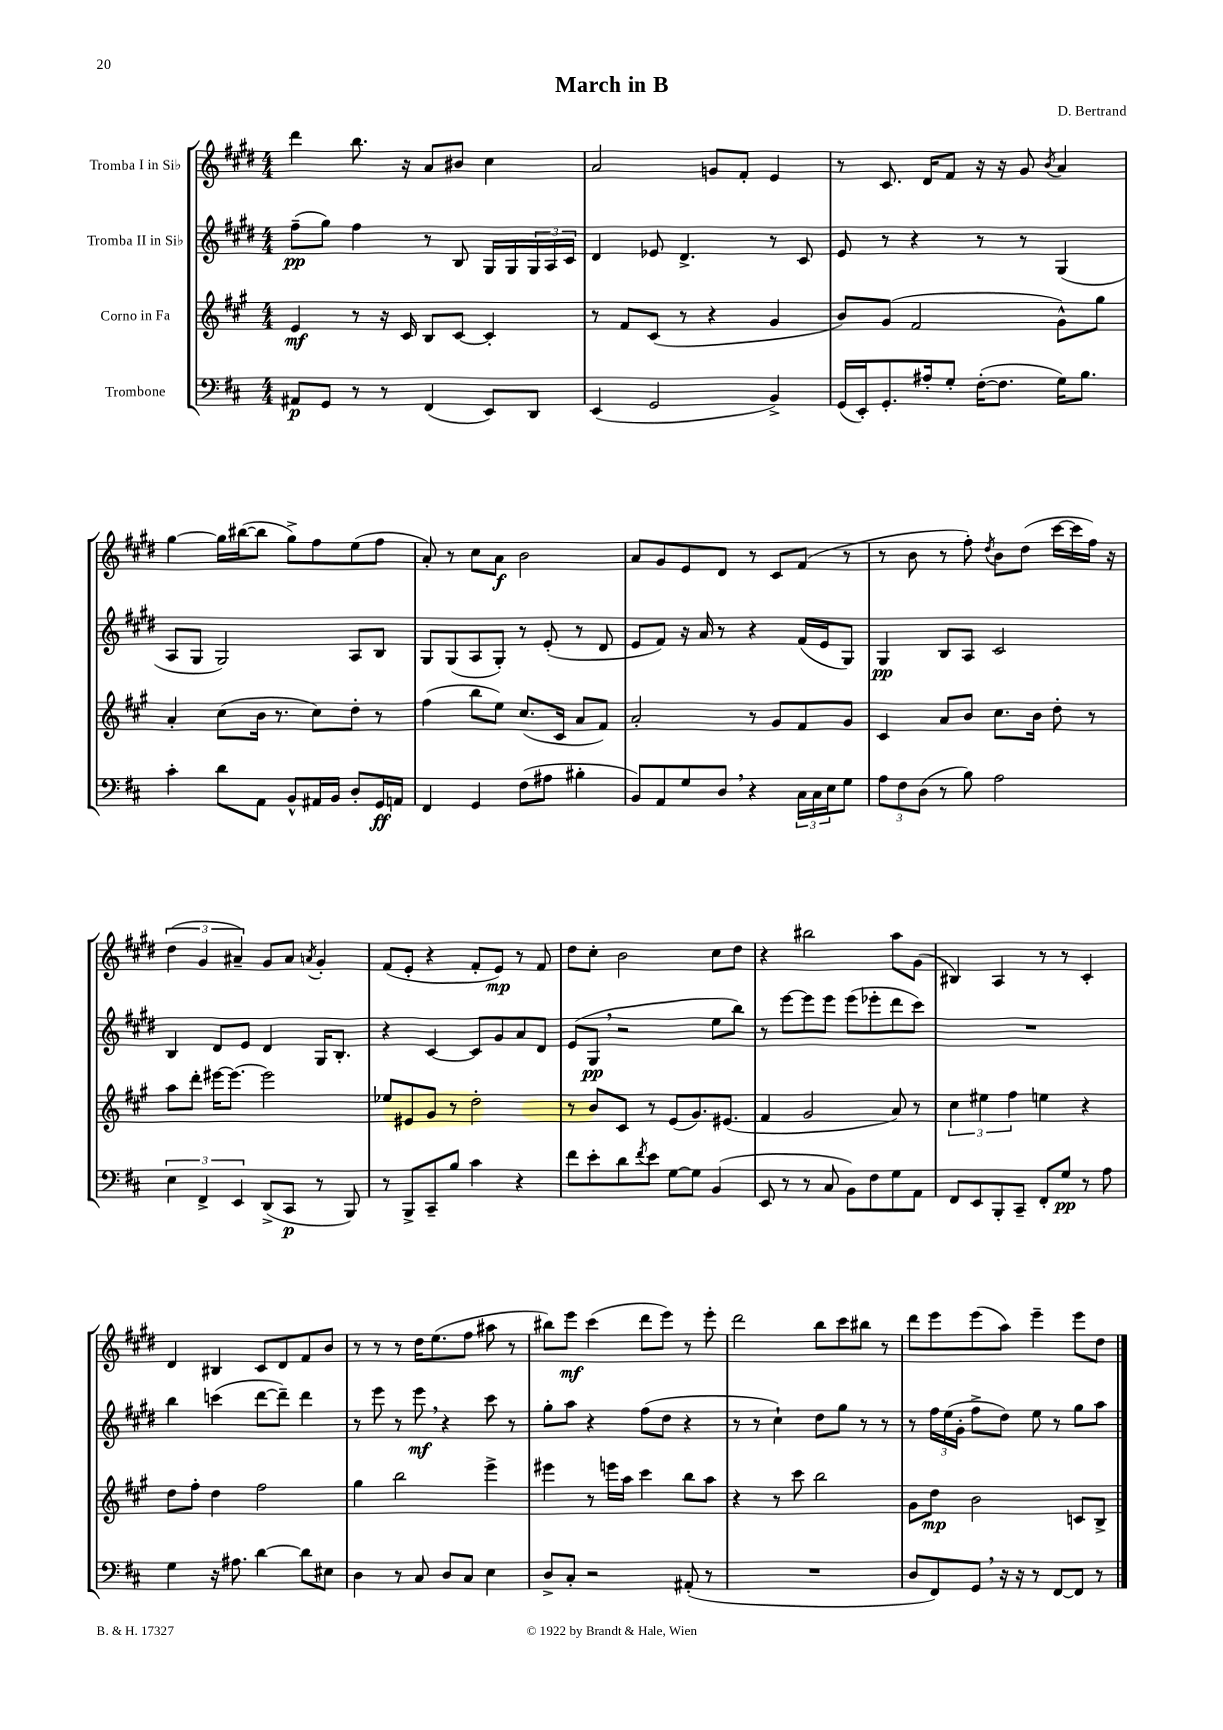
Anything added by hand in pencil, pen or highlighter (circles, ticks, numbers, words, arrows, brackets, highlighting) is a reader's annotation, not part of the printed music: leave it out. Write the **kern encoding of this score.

**kern	**dynam	**kern	**dynam	**kern	**dynam	**kern	**dynam
*part4	*part4	*part3	*part3	*part2	*part2	*part1	*part1
*staff4	*staff4	*staff3	*staff3	*staff2	*staff2	*staff1	*staff1
*I"Trombone	*	*I"Corno in Fa	*	*I"Tromba II in Si♭	*	*I"Tromba I in Si♭	*
*clefF4	*	*clefG2	*	*clefG2	*	*clefG2	*
*k[f#c#]	*	*k[f#c#g#]	*	*k[f#c#g#d#]	*	*k[f#c#g#d#]	*
*M4/4	*	*M4/4	*	*M4/4	*	*M4/4	*
=1	=1	=1	=1	=1	=1	=1	=1
8AA#X/L	p	4e/	mf	(8ff#~\L	pp	4ddd#\	.
8GG/J	.	.	.	8gg#\J)	.	.	.
8r	.	8r	.	4ff#\	.	8.bb\	.
8r	.	16r	.	.	.	.	.
.	.	16c#/	.	.	.	16r	.
(4FF#/	.	8B/L	.	8r	.	8a/L	.
.	.	[8c#/J	.	8B/	.	8b#X/J	.
8EE/L)	.	4c#'/]	.	16G#/LL	.	4cc#\	.
.	.	.	.	16G#/	.	.	.
8DD/J	.	.	.	24G#/	.	.	.
.	.	.	.	24A/	.	.	.
.	.	.	.	24c#/JJ	.	.	.
=2	=2	=2	=2	=2	=2	=2	=2
(4EE/	.	8r	.	4d#/	.	2a/	.
.	.	8f#/L	.	.	.	.	.
2GG/	.	(8c#/J	.	8e-X/	.	.	.
.	.	8r	.	4.d#^/	.	.	.
.	.	4r	.	.	.	8gn/L	.
.	.	.	.	.	.	8f#'/J	.
4BB^/)	.	4g#/	.	8r	.	4e/	.
.	.	.	.	8c#/	.	.	.
=3	=3	=3	=3	=3	=3	=3	=3
(16GG/LL	.	8b/L)	.	8e/	.	8r	.
16EE'/J)	.	.	.	.	.	.	.
8.GG'/	.	(8g#/J	.	8r	.	8.c#/	.
.	.	2f#/	.	4r	.	.	.
16A#X'/k	.	.	.	.	.	16d#/KL	.
8G'/J	.	.	.	.	.	8f#/J	.
([16F#'\KL	.	.	.	8r	.	16r	.
8.F#\J]	.	.	.	.	.	16r	.
.	.	.	.	8r	.	8g#/	.
.	.	.	.	.	.	8qb/	.
16G\KL)	.	8g#^^\L)	.	(4G#/	.	4a/	.
8.B\J	.	.	.	.	.	.	.
.	.	8gg#\J	.	.	.	.	.
!!LO:LB:g=z
=4	=4	=4	=4	=4	=4	=4	=4
4c#'\	.	4a'/	.	8A/L	.	[4gg#\	.
.	.	.	.	8G#/J	.	.	.
8d\L	.	(8cc#\L	.	2G#/)	.	16gg#\LL]	.
.	.	.	.	.	.	([16bb#X\J	.
8AA\J	.	16b\Jk	.	.	.	8bb#\J]	.
.	.	8.r	.	.	.	.	.
8BB^^/L	.	.	.	.	.	8gg#^\L)	.
16AA#X/L	.	8cc#\L)	.	.	.	8ff#\	.
16BB/JJ	.	.	.	.	.	.	.
8D'/L	.	8dd'\J	.	8A/L	.	(8ee\	.
16GG/L	ff	8r	.	8B/J	.	8ff#\J	.
16AAn/JJ	.	.	.	.	.	.	.
=5	=5	=5	=5	=5	=5	=5	=5
4FF#/	.	(4ff#\	.	8G#/L	.	8a'/)	.
.	.	.	.	(8G#/	.	8r	.
4GG/	.	8bb\L	.	8A/	.	8cc#\L	.
.	.	8ee\J)	.	8G#'/J)	.	8a\J	f
(8F#\L	.	(8.cc#/L	.	8r	.	2b\	.
8A#X\J	.	.	.	(8e'/	.	.	.
.	.	16c#/Jk	.	.	.	.	.
4B#X'\	.	8a/L	.	8r	.	.	.
.	.	8f#/J)	.	8d#/	.	.	.
=6	=6	=6	=6	=6	=6	=6	=6
8BB/L)	.	2a'/	.	8e/L	.	8a/L	.
8AA/	.	.	.	8f#/J)	.	8g#/	.
8G/	.	.	.	16r	.	8e/	.
.	.	.	.	16a/	.	.	.
8D,/J	.	.	.	8r	.	8d#/J	.
4r	.	8r	.	4r	.	8r	.
.	.	8g#/L	.	.	.	8c#/L	.
24C#\LL	.	8f#/	.	(16f#/LL	.	(8f#/J	.
24C#\	.	.	.	.	.	.	.
.	.	.	.	16e/J	.	.	.
24E\J	.	.	.	.	.	.	.
8G\J	.	8g#/J	.	8G#/J)	.	8r	.
=7	=7	=7	=7	=7	=7	=7	=7
12A\L	.	4c#/	.	4G#/	pp	8r	.
12F#\	.	.	.	.	.	.	.
.	.	.	.	.	.	8b\	.
(12D\J	.	.	.	.	.	.	.
8r	.	8a/L	.	8B/L	.	8r	.
8B\)	.	8b/J	.	8A/J	.	8ff#'\)	.
.	.	.	.	.	.	8qdd#/	.
2A\	.	8.cc#\L	.	2c#/	.	8b\L	.
.	.	.	.	.	.	(8dd#\J	.
.	.	16b\Jk	.	.	.	.	.
.	.	8dd'\	.	.	.	[16ccc#\LL	.
.	.	.	.	.	.	16ccc#\]	.
.	.	8r	.	.	.	16ff#\JJ)	.
.	.	.	.	.	.	16r	.
!!LO:LB:g=z
=8	=8	=8	=8	=8	=8	=8	=8
6E\	.	8aa\L	.	4B/	.	(6dd#\	.
.	.	8ddd'\J	.	.	.	.	.
6FF#^/	.	.	.	.	.	6g#/	.
.	.	[16eee#X\KL	.	8d#/L	.	.	.
.	.	8.eee#\J_	.	.	.	.	.
6EE/	.	.	.	.	.	6a#X~/)	.
.	.	.	.	8e/J	.	.	.
(8DD^/L	.	2eee#\]	.	4d#/	.	8g#/L	.
8CC#/J	p	.	.	.	.	8a#/J	.
.	.	.	.	.	.	8qan/	.
8r	.	.	.	16G#/KL	.	4g#'/	.
.	.	.	.	8.B'/J	.	.	.
8BBB/)	.	.	.	.	.	.	.
=9	=9	=9	=9	=9	=9	=9	=9
8r	.	8ee-X/L	.	4r	.	(8f#/L	.
8BBB^/L	.	8e#X/	.	.	.	8e'/J	.
8CC#~/	.	8g#/J	.	[4c#/	.	4r	.
8B/J	.	8r	.	.	.	.	.
4c#\	.	2dd'\	.	8c#/L]	.	8f#'/L	.
.	.	.	.	8g#/	.	8e/J)	mp
4r	.	.	.	8a/	.	8r	.
.	.	.	.	8d#/J	.	8f#/	.
=10	=10	=10	=10	=10	=10	=10	=10
8f#\L	.	8r	.	(8e/L	.	8dd#\L	.
8e'\	.	8b/L	.	8G#,/J	pp	8cc#'\J	.
8d\	.	8c#/J	.	2r	.	2b\	.
8qf#/	.	.	.	.	.	.	.
8e\J	.	8r	.	.	.	.	.
[8G\L	.	(8e/L	.	.	.	.	.
8G\J]	.	8.g#/)	.	.	.	.	.
(4BB/	.	.	.	8ee\L	.	8cc#\L	.
.	.	(8.e#X/J	.	.	.	.	.
.	.	.	.	8bb\J)	.	8dd#\J	.
=11	=11	=11	=11	=11	=11	=11	=11
8EE/	.	4f#/	.	8r	.	4r	.
8r	.	.	.	[8eee\L	.	.	.
8r	.	2g#/	.	8eee\]	.	2bb#X\	.
8C#/	.	.	.	8eee\J	.	.	.
8BB\L)	.	.	.	(8eee\L	.	.	.
8F#\	.	.	.	8eee-X'\	.	.	.
8G\	.	8a/)	.	8ddd#\	.	8aa\L	.
8AA\J	.	8r	.	8ccc#\J)	.	(8g#\J	.
=12	=12	=12	=12	=12	=12	=12	=12
8FF#/L	.	6cc#\	.	1r	.	4B#X/)	.
8EE/	.	.	.	.	.	.	.
.	.	6ee#X\	.	.	.	.	.
8BBB'/	.	.	.	.	.	4A/	.
.	.	6ff#\	.	.	.	.	.
8CC#~/J	.	.	.	.	.	.	.
8FF#'/L	.	4een\	.	.	.	8r	.
8G/J	pp	.	.	.	.	8r	.
8r	.	4r	.	.	.	4c#'/	.
8A\	.	.	.	.	.	.	.
!!LO:LB:g=z
=13	=13	=13	=13	=13	=13	=13	=13
4G\	.	8dd\L	.	4bb\	.	4d#/	.
.	.	8ff#'\J	.	.	.	.	.
16r	.	4dd\	.	(4cccn\	.	4B#X/	.
8.A#X\	.	.	.	.	.	.	.
[4d\	.	2ff#\	.	[8ddd#\L	.	8c#/L	.
.	.	.	.	8ddd#~\J])	.	8d#/	.
8d\L]	.	.	.	4ddd#\	.	8f#/	.
8E#X\J	.	.	.	.	.	8b/J	.
=14	=14	=14	=14	=14	=14	=14	=14
4D\	.	4gg#\	.	8r	.	8r	.
.	.	.	.	8eee\	.	8r	.
8r	.	2bb\	.	8r	.	8r	.
8C#/	.	.	.	8eee,\	mf	16dd#\KL	.
.	.	.	.	.	.	(8.ee\	.
8D/L	.	.	.	4r	.	.	.
8C#/J	.	.	.	.	.	8ff#\J	.
4E\	.	4eee^\	.	8ccc#\	.	8aa#X\	.
.	.	.	.	8r	.	8r	.
=15	=15	=15	=15	=15	=15	=15	=15
8D^/L	.	4eee#X\	.	8gg#'\L	.	8bb#X\L)	.
8C#'/J	.	.	.	8aa\J	.	8eee\J	mf
2r	.	8r	.	4r	.	(4ccc#\	.
.	.	16eeen\LL	.	.	.	.	.
.	.	16aa\JJ	.	.	.	.	.
.	.	4ccc#\	.	(8ff#\L	.	8ddd#\L	.
.	.	.	.	8dd#\J	.	8eee\J)	.
(8AA#X'/	.	8bb\L	.	4r	.	8r	.
8r	.	8aa\J	.	.	.	8eee'\	.
=16	=16	=16	=16	=16	=16	=16	=16
1r	.	4r	.	8r	.	2ddd#\	.
.	.	.	.	8r	.	.	.
.	.	8r	.	4cc#`\)	.	.	.
.	.	8ccc#\	.	.	.	.	.
.	.	2bb\	.	8dd#\L	.	8bb\L	.
.	.	.	.	8gg#\J	.	8ccc#\	.
.	.	.	.	8r	.	8bb#X\J	.
.	.	.	.	8r	.	8r	.
=17	=17	=17	=17	=17	=17	=17	=17
8D/L	.	8g#\L	.	8r	.	8ddd#\L	.
8FF#/)	.	8dd\J	mp	24ff#\LL	.	8eee\	.
.	.	.	.	(24ee\	.	.	.
.	.	.	.	24g#'\JJ	.	.	.
8GG,/J	.	2b\	.	8ff#^\L	.	(8eee\	.
16r	.	.	.	8dd#\J)	.	8aa\J)	.
16r	.	.	.	.	.	.	.
8r	.	.	.	8ee\	.	4eee~\	.
[8FF#/L	.	.	.	8r	.	.	.
8FF#/J]	.	8cn/L	.	8gg#\L	.	8eee\L	.
8r	.	8B^/J	.	8aa\J	.	8dd#\J	.
==	==	==	==	==	==	==	==
*-	*-	*-	*-	*-	*-	*-	*-
